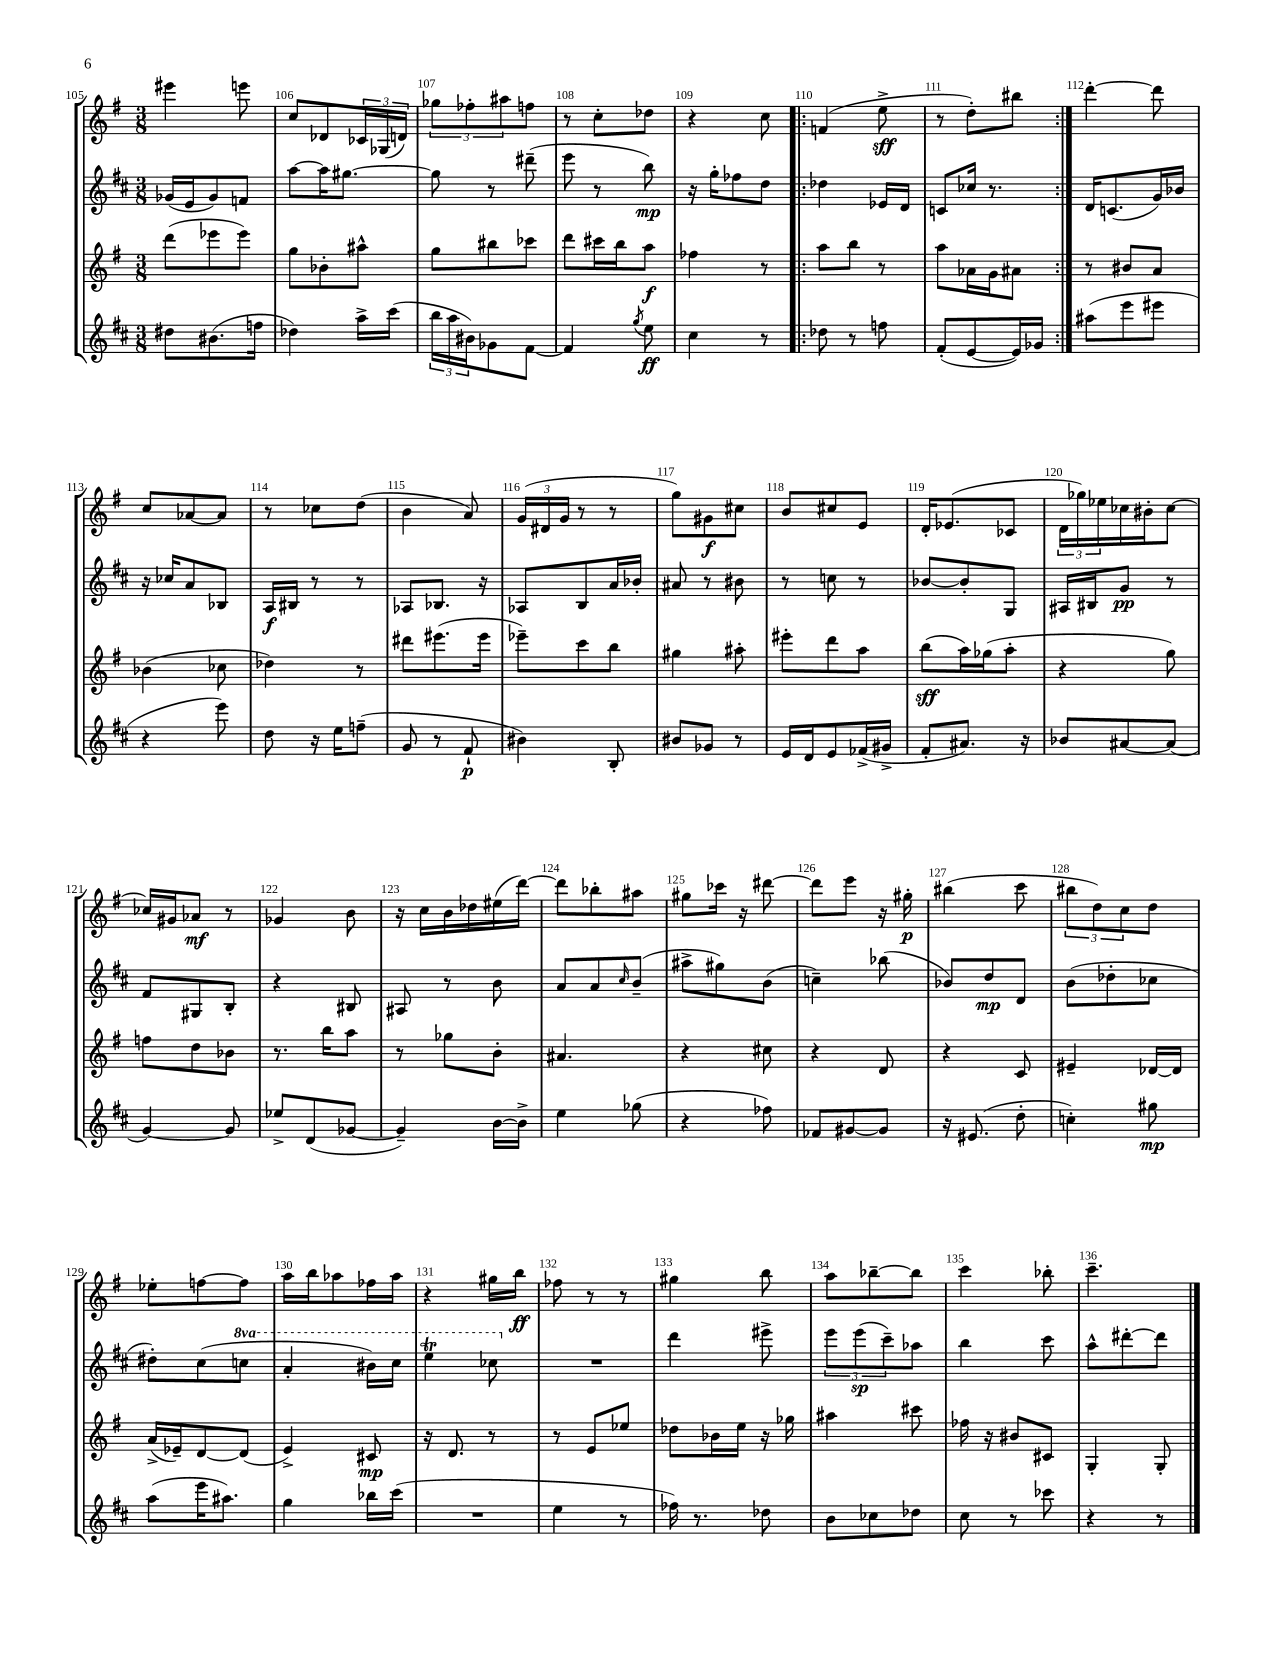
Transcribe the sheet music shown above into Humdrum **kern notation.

**kern	**dynam	**kern	**dynam	**kern	**dynam	**kern	**dynam
*part4	*part4	*part3	*part3	*part2	*part2	*part1	*part1
*staff4	*staff4	*staff3	*staff3	*staff2	*staff2	*staff1	*staff1
*clefG2	*	*clefG2	*	*clefG2	*	*clefG2	*
*k[f#c#]	*	*k[f#]	*	*k[f#c#]	*	*k[f#]	*
*M3/8	*	*M3/8	*	*M3/8	*	*M3/8	*
=105	=105	=105	=105	=105	=105	=105	=105
8dd#X\L	.	(8ddd\L	.	(16g-X/LL	.	4eee#X\	.
.	.	.	.	16e/J	.	.	.
(8.b#X\	.	8eee-X\	.	8g-/)	.	.	.
.	.	8eee-\J)	.	8fn/J	.	8eeen\	.
16ffn\Jk	.	.	.	.	.	.	.
=106	=106	=106	=106	=106	=106	=106	=106
4dd-X\)	.	8gg\L	.	[8aa\L	.	8cc/L	.
.	.	8b-X'\	.	16aa\K]	.	8d-X/	.
.	.	.	.	[8.gg#X\J	.	.	.
16aa^\LL	.	8aa#X^^\J	.	.	.	24c-X/L	.
.	.	.	.	.	.	(24G-X/	.
(16ccc#\JJ	.	.	.	.	.	.	.
.	.	.	.	.	.	24dn/JJ)	.
=107	=107	=107	=107	=107	=107	=107	=107
24bb\LL	.	8gg\L	.	8gg#\]	.	12gg-X\L	.
24aa\	.	.	.	.	.	.	.
24b#X\J)	.	.	.	.	.	12ff-X'\	.
8g-X\	.	8bb#X\	.	8r	.	.	.
.	.	.	.	.	.	12aa#X\	.
[8f#\J	.	8ccc-X\J	.	(8ddd#X~\	.	8ffn\J	.
=108	=108	=108	=108	=108	=108	=108	=108
4f#/]	.	8ddd\L	.	8eee\	.	8r	.
.	.	16ccc#X\L	.	8r	.	8cc'\L	.
.	.	16bb\J	.	.	.	.	.
8qgg/	.	.	.	.	.	.	.
8ee\	ff	8aa\J	f	8bb\)	mp	8dd-X\J	.
=109	=109	=109	=109	=109	=109	=109	=109
4cc#\	.	4ff-X\	.	16r	.	4r	.
.	.	.	.	16gg'\KL	.	.	.
.	.	.	.	8ff-X\	.	.	.
8r	.	8r	.	8dd\J	.	8cc\	.
=110!|:	=110!|:	=110!|:	=110!|:	=110!|:	=110!|:	=110!|:	=110!|:
8dd-X\	.	8aa\L	.	4dd-X\	.	(4fn/	.
8r	.	8bb\J	.	.	.	.	.
8ffn\	.	8r	.	16e-X/LL	.	8ee^\	sff
.	.	.	.	16d/JJ	.	.	.
=111	=111	=111	=111	=111	=111	=111	=111
(8f#'/L	.	8aa\L	.	8cn/L	.	8r	.
[8e/	.	16a-X\L	.	16cc-X/Jk	.	8dd'\L)	.
.	.	16g\J	.	8.r	.	.	.
16e/L])	.	8a#X\J	.	.	.	8bb#X\J	.
16g-X/JJ	.	.	.	.	.	.	.
=112:|!	=112:|!	=112:|!	=112:|!	=112:|!	=112:|!	=112:|!	=112:|!
(8aa#X\L	.	8r	.	16d/KL	.	[4ddd'\	.
.	.	.	.	(8.cn/	.	.	.
8eee\	.	8b#X/L	.	.	.	.	.
8eee#X\J	.	8a/J	.	16g/L)	.	8ddd\]	.
.	.	.	.	16b-X/JJ	.	.	.
!!LO:LB:g=z
=113	=113	=113	=113	=113	=113	=113	=113
4r	.	(4b-X\	.	16r	.	8cc/L	.
.	.	.	.	16cc-X/KL	.	.	.
.	.	.	.	8a/	.	[8a-X/	.
8eee\)	.	8cc-X\	.	8B-X/J	.	8a-/J]	.
=114	=114	=114	=114	=114	=114	=114	=114
8dd\	.	4dd-X\)	.	16A/LL	f	8r	.
.	.	.	.	16B#X/JJ	.	.	.
16r	.	.	.	8r	.	8cc-X\L	.
16ee\KL	.	.	.	.	.	.	.
(8ffn~\J	.	8r	.	8r	.	(8dd\J	.
=115	=115	=115	=115	=115	=115	=115	=115
8g/	.	8ddd#X\L	.	8A-X/L	.	4b\	.
8r	.	(8.eee#X\	.	8.B-X/J	.	.	.
8f#`/	p	.	.	.	.	8a/)	.
.	.	16eee#\Jk	.	16r	.	.	.
=116	=116	=116	=116	=116	=116	=116	=116
4b#X\)	.	8eee-X~\L)	.	8A-X/L	.	(24g/LL	.
.	.	.	.	.	.	24d#X/	.
.	.	.	.	.	.	24g/JJ	.
.	.	8ccc\	.	8B/	.	8r	.
8B'/	.	8bb\J	.	16a/L	.	8r	.
.	.	.	.	16b-X'/JJ	.	.	.
=117	=117	=117	=117	=117	=117	=117	=117
8b#X/L	.	4gg#X\	.	8a#X/	.	8gg\L)	.
8g-X/J	.	.	.	8r	.	8g#X\	f
8r	.	8aa#X'\	.	8b#X\	.	8cc#X\J	.
=118	=118	=118	=118	=118	=118	=118	=118
16e/LL	.	8eee#X'\L	.	8r	.	8b/L	.
16d/J	.	.	.	.	.	.	.
8e/	.	8ddd\	.	8ccn\	.	8cc#X/	.
(16f-X^/L	.	8aa\J	.	8r	.	8e/J	.
16g#X^/JJ	.	.	.	.	.	.	.
=119	=119	=119	=119	=119	=119	=119	=119
8f#'/L	.	(8bb\L	sff	[8b-X/L	.	16d'/KL	.
.	.	.	.	.	.	(8.e-X/	.
8.a#X/J)	.	16aa\L)	.	8b-'/]	.	.	.
.	.	(16gg-X\J	.	.	.	.	.
.	.	8aa'\J	.	8G/J	.	8c-X/J	.
16r	.	.	.	.	.	.	.
=120	=120	=120	=120	=120	=120	=120	=120
8b-X/L	.	4r	.	16A#X/LL	.	24d\LL	.
.	.	.	.	.	.	24gg-X\)	.
.	.	.	.	16B#X/J	.	.	.
.	.	.	.	.	.	24ee-X\	.
[8a#X/	.	.	.	8g/J	pp	16cc-X\	.
.	.	.	.	.	.	16b#X'\J	.
(8a#/J]	.	8gg\)	.	8r	.	[8cc-\J	.
!!LO:LB:g=z
=121	=121	=121	=121	=121	=121	=121	=121
[4g/)	.	8ffn\L	.	8f#/L	.	16cc-X/LL]	.
.	.	.	.	.	.	16g#X/J	.
.	.	8dd\	.	8G#X/	.	8a-X/J	mf
8g/]	.	8b-X\J	.	8B'/J	.	8r	.
=122	=122	=122	=122	=122	=122	=122	=122
8ee-X^/L	.	8.r	.	4r	.	4g-X/	.
(8d/	.	.	.	.	.	.	.
.	.	16bb\KL	.	.	.	.	.
[8g-X/J	.	8aa\J	.	8B#X/	.	8b\	.
=123	=123	=123	=123	=123	=123	=123	=123
4g-~/])	.	8r	.	8A#X/	.	16r	.
.	.	.	.	.	.	16cc\LL	.
.	.	8gg-X\L	.	8r	.	16b\	.
.	.	.	.	.	.	16dd-X\	.
[16b\LL	.	8b'\J	.	8b\	.	(16ee#X\	.
16b^\JJ]	.	.	.	.	.	[16ddd\JJ)	.
=124	=124	=124	=124	=124	=124	=124	=124
4ee\	.	4.a#X/	.	8a/L	.	8ddd\L]	.
.	.	.	.	8a/	.	8bb-X'\	.
.	.	.	.	16qqcc#/	.	.	.
(8gg-X\	.	.	.	(8b~/J	.	8aa#X\J	.
=125	=125	=125	=125	=125	=125	=125	=125
4r	.	4r	.	8aa#X^\L	.	8gg#X\L	.
.	.	.	.	8gg#X\)	.	16ccc-X\Jk	.
.	.	.	.	.	.	16r	.
8ff-X\)	.	8cc#X\	.	(8b\J	.	[8ddd#X\	.
=126	=126	=126	=126	=126	=126	=126	=126
8f-X/L	.	4r	.	4ccn~\)	.	8ddd#\L]	.
[8g#X/	.	.	.	.	.	8eee\J	.
8g#/J]	.	8d/	.	(8bb-X\	.	16r	.
.	.	.	.	.	.	16gg#X'\	p
=127	=127	=127	=127	=127	=127	=127	=127
16r	.	4r	.	8b-X/L)	.	(4bb#X\	.
(8.e#X/	.	.	.	.	.	.	.
.	.	.	.	8dd/	mp	.	.
8dd'\	.	8c/	.	8d/J	.	8ccc\	.
=128	=128	=128	=128	=128	=128	=128	=128
4ccn'\)	.	4e#X~/	.	(8b\L	.	12bb#X\L	.
.	.	.	.	.	.	12dd\)	.
.	.	.	.	8dd-X'\	.	.	.
.	.	.	.	.	.	12cc\	.
8gg#X\	mp	[16d-X/LL	.	8cc-X\J	.	8dd\J	.
.	.	16d-/JJ]	.	.	.	.	.
!!LO:LB:g=z
=129	=129	=129	=129	=129	=129	=129	=129
(8aa\L	.	(16a^/LL	.	8dd#X'\L)	.	8ee-X'\L	.
.	.	16e-X~/J)	.	.	.	.	.
16eee\K	.	[8d/	.	(8cc#\	.	[8ffn\	.
8.aa#X\J)	.	.	.	.	.	.	.
*	*	*	*	*8va	*	*	*
.	.	(8d/J]	.	8cccn\J	.	8ff\J]	.
=130	=130	=130	=130	=130	=130	=130	=130
4gg\	.	4e^/)	.	4aa'/	.	16aa\LL	.
.	.	.	.	.	.	16bb\J	.
.	.	.	.	.	.	8aa-X\	.
16bb-X\LL	.	8c#X/	mp	16bb#X\LL)	.	16ff-X\L	.
(16ccc#\JJ	.	.	.	16ccc#\JJ	.	16aa-\JJ	.
=131	=131	=131	=131	=131	=131	=131	=131
4.r	.	16r	.	4eeeT\	.	4r	.
.	.	8.d/	.	.	.	.	.
.	.	8r	.	8ccc-X\	.	16gg#X\LL	.
.	.	.	.	.	.	16bb\JJ	ff
=132	=132	=132	=132	=132	=132	=132	=132
*	*	*	*	*X8va	*	*	*
4ee\	.	8r	.	4.r	.	8ff-X\	.
.	.	8e/L	.	.	.	8r	.
8r	.	8ee-X/J	.	.	.	8r	.
=133	=133	=133	=133	=133	=133	=133	=133
16ff-X\)	.	8dd-X\L	.	4ddd\	.	4gg#X\	.
8.r	.	.	.	.	.	.	.
.	.	16b-X\L	.	.	.	.	.
.	.	16ee\JJ	.	.	.	.	.
8dd-X\	.	16r	.	8eee#X^\	.	8bb\	.
.	.	16gg-X\	.	.	.	.	.
=134	=134	=134	=134	=134	=134	=134	=134
8b\L	.	4aa#X\	.	12eee\L	.	8aa\L	.
.	.	.	.	(12eee\	sp	.	.
8cc-X\	.	.	.	.	.	[8bb-X~\	.
.	.	.	.	12ccc#~\)	.	.	.
8dd-X\J	.	8ccc#X\	.	8aa-X\J	.	8bb-\J]	.
=135	=135	=135	=135	=135	=135	=135	=135
8cc#\	.	16ff-X\	.	4bb\	.	4ccc\	.
.	.	16r	.	.	.	.	.
8r	.	8b#X/L	.	.	.	.	.
8ccc-X\	.	8c#X/J	.	8ccc#\	.	8bb-X'\	.
=136	=136	=136	=136	=136	=136	=136	=136
4r	.	4G'/	.	8aa^^\L	.	4.ccc~\	.
.	.	.	.	[8ddd#X'\	.	.	.
8r	.	8G'/	.	8ddd#\J]	.	.	.
==	==	==	==	==	==	==	==
*-	*-	*-	*-	*-	*-	*-	*-
